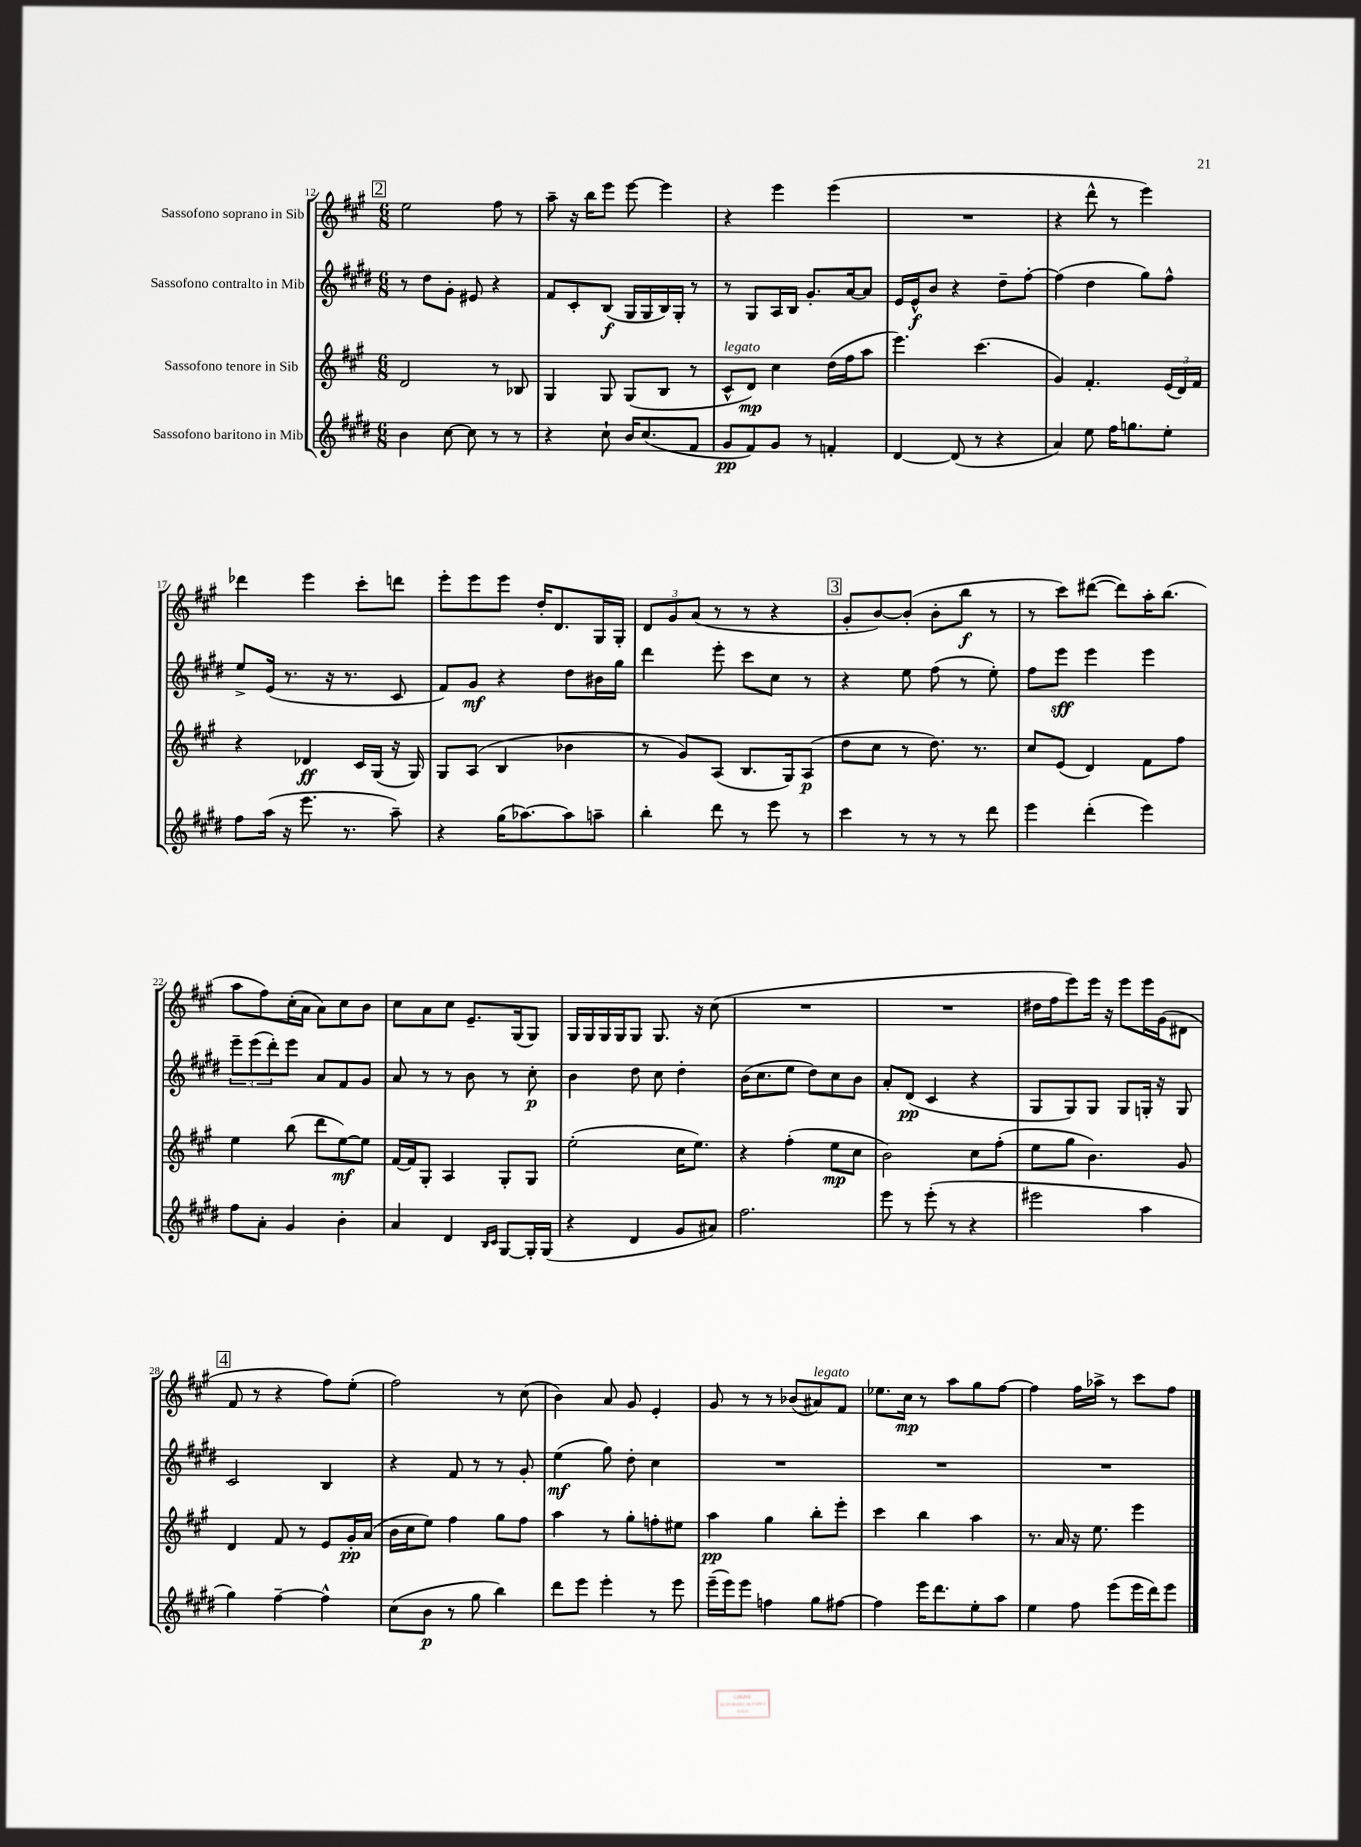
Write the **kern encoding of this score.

**kern	**kern	**kern	**kern
*staff4	*staff3	*staff2	*staff1
*clefG2	*clefG2	*clefG2	*clefG2
*k[f#c#g#d#]	*k[f#c#g#]	*k[f#c#g#d#]	*k[f#c#g#]
*M6/8	*M6/8	*M6/8	*M6/8
4b	2d	8r	2ee
.	.	8dd#	.
[8cc#	.	8g#'	.
8cc#]	.	8e#	.
8r	8r	4r	8ff#
8r	8B-	.	8r
=	=	=	=
4r	4G#	8f#	8aa~
.	.	8c#'	16r
.	.	.	16bb
8cc#`	8G#	(8B	8eee
16b	(8G#	16G#	[8eee
(8.cc#	.	16G#	.
.	8B	16B)	4eee]
.	.	16G#'	.
8f#	8r	8r	.
=	=	=	=
8g#	8c#^^	8r	4r
8f#)	8d)	8G#	.
8g#	4cc#	16A	4eee
.	.	16B	.
8r	.	8.g#'	.
4f'	(16dd	.	(4eee
.	16ff#	[16a	.
.	8aa	8a]	.
=	=	=	=
[4d#	4.eee)	16e	2.r
.	.	16e^^	.
.	.	8b	.
(8d#]	.	4r	.
8r	(4.ccc#	.	.
4r	.	8dd#~	.
.	.	[8ff#'	.
=	=	=	=
4a)	4g#)	(4ff#]	4r
8ee	4.f#'	4dd#	8ddd^^
16ff#	.	.	8r
8.gg	.	.	.
.	.	8gg#)	4eee)
8ee'	(24e	8ff#^^	.
.	24d)	.	.
.	24f#	.	.
=	=	=	=
8ff#	4r	8ee^	4ddd-
(16aa	.	(16e	.
16r	.	8.r	.
8.eee	4d-	.	4eee
.	.	16r	.
8.r	.	8.r	.
.	16c#	.	8ccc#'
.	(16G#	.	.
8aa~)	16r	8c#	8ddd
.	16G#)	.	.
=	=	=	=
4r	8G#	8f#)	8eee'
.	(8A	8g#	8eee
(16gg#	4B	4r	8eee
[8.aa-)	.	.	.
.	.	.	16dd'
.	.	.	8.d
8aa-]	4b-	8dd#	.
8aa~	.	16b#	16G#
.	.	16gg#	16G#'
=	=	=	=
4bb'	8r	4ddd#	12d
.	.	.	12g#
.	8g#)	.	.
.	.	.	(12a
8ddd#	(8A	8eee'	8r
8r	8.B	8ccc#	8r
8eee	.	8cc#	4r
.	16G#)	.	.
8r	(8A	8r	.
=	=	=	=
4ccc#	8dd	4r	8g#'
.	8cc#	.	[8b)
8r	8r	8ee	(8b']
8r	8.dd)	(8ff#	8b'
8r	.	8r	8bb
.	8.r	.	.
8ddd#	.	8ee')	8r
=	=	=	=
4eee	8cc#	8ff#	8r
.	(8e	8eee	8ccc#)
(4ddd#'	4d)	4eee	([8ddd#
.	.	.	8ddd#])
4eee)	8f#	4eee	16aa'
.	.	.	(8.bb
.	8ff#	.	.
=	=	=	=
8ff#	4ee	12eee~	8aa
.	.	(12eee	.
8a'	.	.	8ff#)
.	.	12ddd#')	.
4g#	(8bb	8eee	(16cc#'
.	.	.	16a
.	8ddd	8a	8a)
4b'	[8ee)	8f#	8cc#
.	8ee]	8g#	8b
=	=	=	=
4a	[16f#	8a	8cc#
.	16f#]	.	.
.	8G#'	8r	8a
4d#	4A	8r	8cc#
.	.	8b	8.e~
16qqB	.	.	.
16qqc#	.	.	.
[8G#	8G#'	8r	.
.	.	.	(16G#
16G#']	8G#	8cc#'	8G#)
(16G#	.	.	.
=	=	=	=
4r	(2ee'	4b	16G#
.	.	.	16G#
.	.	.	16G#
.	.	.	16G#
4d#	.	8dd#	8G#
.	.	8cc#	8.G#
8g#	16cc#	4dd#'	.
.	8.ee)	.	16r
8a#)	.	.	(8cc#
=	=	=	=
2.ff#	4r	(16b	2.r
.	.	8.cc#	.
.	(4ff#'	8ee	.
.	.	8dd#)	.
.	8ee	8cc#	.
.	8cc#	8b	.
=	=	=	=
8eee	2b)	8a'	2.r
8r	.	(8d#	.
(8eee'	.	4c#	.
8r	.	.	.
4r	8cc#	4r	.
.	(8ff#'	.	.
=	=	=	=
2eee#	8ee	8G#	16dd#
.	.	.	16ff#
.	8gg#	8G#)	8eee)
.	4.b)	8G#	16eee
.	.	.	16r
.	.	8G#	8eee
4aa	.	16G'	16eee
.	.	16r	(16g#
.	8g#	8G	8d#
=	=	=	=
4gg#)	4d	2c#	8f#
.	.	.	8r
[4ff#~	8f#	.	4r
.	8r	.	.
4ff#^^]	8e	4B	8ff#)
.	16g#'	.	(8ee'
.	(16a	.	.
=	=	=	=
(8cc#	16b	4r	2ff#)
.	16cc#	.	.
8b	8ee)	.	.
8r	4ff#	8f#	.
8gg#	.	8r	.
4bb)	8gg#	8r	8r
.	8ff#	8g#'	(8cc#
=	=	=	=
8ddd#	4aa	(4ee	4b)
8eee	.	.	.
4eee'	8r	8gg#)	8a
.	8gg#'	8dd#'	8g#
8r	8ff'	4cc#	4e'
8eee	8ee#	.	.
=	=	=	=
(16eee~	4aa	2.r	8g#
16eee)	.	.	.
8eee	.	.	8r
4ff	4gg#	.	8r
.	.	.	(8b-
8gg#	8bb'	.	8a#)
[8ff#	8eee'	.	8f#
=	=	=	=
4ff#]	4ccc#	2.r	8.ee-
.	.	.	16cc#
16eee	4bb	.	8r
8.ddd#	.	.	.
.	.	.	8aa
8ee'	4aa	.	8gg#
8aa	.	.	[8ff#
=	=	=	=
4ee	8.r	2.r	4ff#]
.	16a	.	.
8ff#	16r	.	16ff#
.	8.ee	.	16aa-^
(8eee	.	.	8r
16eee	4eee	.	8ccc#
16ddd#)	.	.	.
8eee	.	.	8ff#
==	==	==	==
*-	*-	*-	*-
